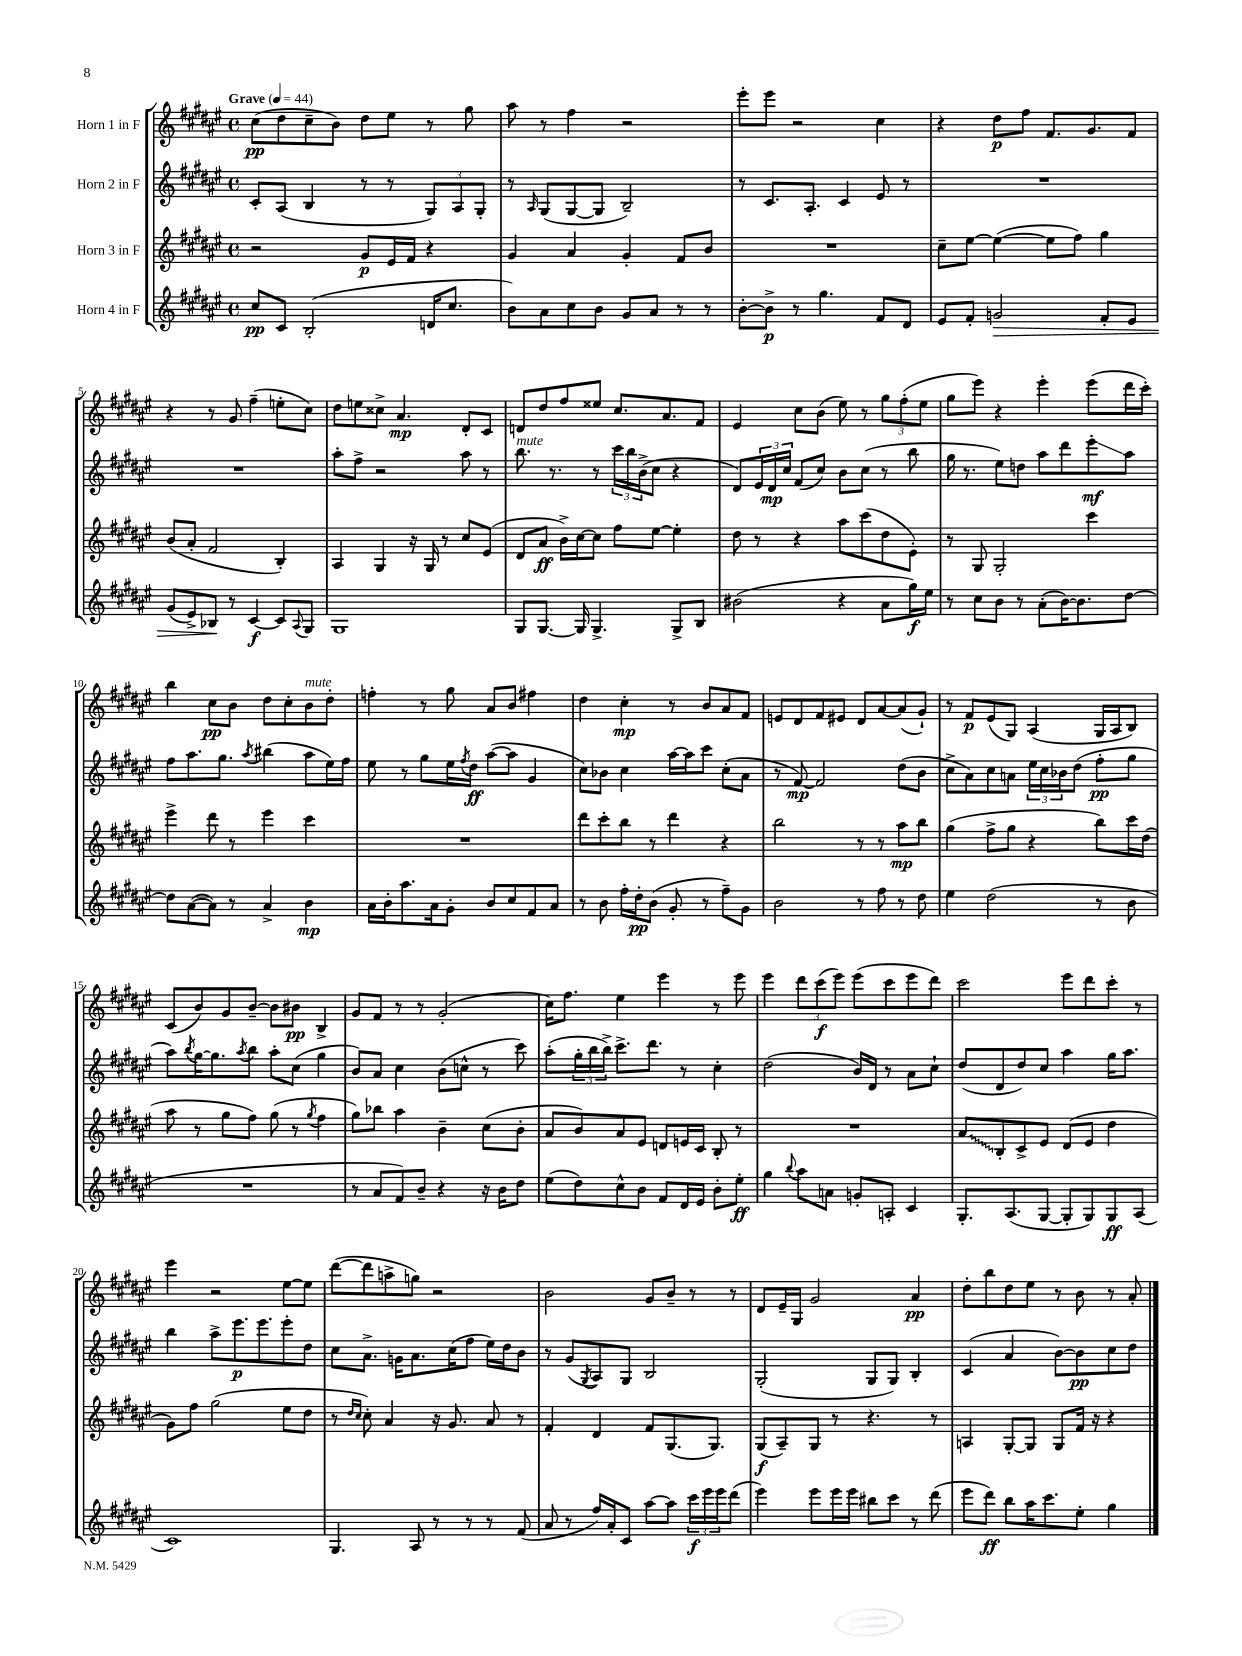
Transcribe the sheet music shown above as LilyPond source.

<<
\new StaffGroup <<
\new Staff = "s0" \with { instrumentName = "Horn 1 in F" } {
    \clef treble \key fis \major \defaultTimeSignature \time 4/4 \tempo "Grave" 4 = 44
    cis''8\pp( dis''8 cis''8-- b'8) dis''8 eis''8 r8 gis''8 |
    ais''8 r8 fis''4 r2 |
    eis'''8-. eis'''8 r2 cis''4 |
    r4 dis''8\p fis''8 fis'8. gis'8. fis'8 |
    r4 r8 gis'8 fis''4--( e''8-. cis''8) |
    dis''8 e''8 cisis''8-> ais'4.\mp dis'8-. cis'8 |
    d'8 dis''8 fis''8 eisis''8 cis''8. ais'8. fis'8 |
    eis'4 cis''8 b'8( eis''8) r8 \tuplet 3/2 { gis''8 fis''8-.( eis''8 } |
    gis''8 eis'''8) r4 eis'''4-. eis'''8( dis'''16 cis'''16-.) |
    b''4 cis''8\pp b'8 dis''8 cis''8-. b'8^\markup { \italic "mute" } dis''8-. |
    f''4-. r8 gis''8 ais'8 b'8 fis''4 |
    dis''4 cis''4-.\mp r8 b'8 ais'8 fis'8 |
    e'8 dis'8 fis'8 eis'8 dis'8 ais'8~ ais'8( gis'8-!) |
    r8 fis'8\p eis'8( gis8) ais4( gis16 ais16 b8) |
    cis'8( b'8) gis'8 b'8~-- b'8 bis'8\pp b4-> |
    gis'8 fis'8 r8 r8 gis'2-.( |
    cis''16) fis''8. eis''4 eis'''4 r8 eis'''8 |
    eis'''4 \tuplet 3/2 { dis'''8 cis'''8\f( eis'''8) } eis'''8( cis'''8 eis'''8 dis'''8) |
    cis'''2 eis'''8 dis'''8 cis'''8-. r8 |
    eis'''4 r2 eis''8~ eis''8 |
    dis'''8~( dis'''8 a''8-> g''8) r2 |
    b'2 gis'8 b'8-- r8 r8 |
    dis'8 eis'16-- gis16 gis'2 ais'4\pp |
    dis''8-. b''8 dis''8 eis''8 r8 b'8 r8 ais'8-. \bar "|." |
}
\new Staff = "s1" \with { instrumentName = "Horn 2 in F" } {
    \clef treble \key fis \major \defaultTimeSignature \time 4/4
    cis'8-. ais8( b4 r8 r8 \tuplet 3/2 { gis8) ais8 gis8-. } |
    r8 \grace { ais16 } gis8( gis8~ gis8 b2--) |
    r8 cis'8. ais8.-. cis'4 eis'8 r8 |
    R1 |
    R1 |
    ais''8-. fis''8-> r2 ais''8 r8 |
    b''8.^\markup { \italic "mute" } r8. r8 \tuplet 3/2 { cis'''16 b''16 b'16->( } cis''8 r4 |
    dis'8) \tuplet 3/2 { eis'16 dis'16\mp cis''16 } fis'8( cis''8) b'8 cis''8( r8 b''8 |
    gis''16 r8. eis''8) d''8 ais''8 dis'''8 eis'''8-.\glissando\mf ais''8 |
    fis''8 ais''8. gis''8. \acciaccatura { ais''8 } bis''4( ais''8 eis''16) fis''16 |
    eis''8 r8 gis''8 eis''16 \acciaccatura { fis''8 } dis''16\ff ais''8~( ais''8 gis'4 |
    cis''8) bes'8 cis''4 ais''16~ ais''16 cis'''8 cis''8-.( ais'8 |
    r8 fis'8~\mp) fis'2 dis''8( b'8 |
    cis''8-> ais'8) cis''8 a'8 \tuplet 3/2 { eis''16 cis''16 bes'16 } dis''8( fis''8-.\pp gis''8 |
    ais''8) \acciaccatura { b''8 } gis''16~ gis''8. \acciaccatura { ais''8 } b''8 ais''8-. cis''8( gis''4 |
    b'8) ais'8 cis''4 b'8( c''8-^ r8 cis'''8) |
    ais''8-.( \tuplet 3/2 { gis''16-. b''16 b''16->) } cis'''8.-> dis'''8. r8 cis''4-. |
    dis''2( b'16) dis'16 r8 ais'8 cis''8-! |
    dis''8( dis'8 dis''8) cis''8 ais''4 gis''16 ais''8. |
    b''4 ais''8-> eis'''8.\p eis'''8. eis'''8-. dis''8 |
    cis''8 ais'8.-> g'16 ais'8. cis''16( fis''8 eis''16) dis''16 b'8 |
    r8 gis'8( \acciaccatura { gis8 } ais8) gis8 b2 |
    gis2-.( gis8 gis8) b4-. |
    cis'4( ais'4 b'8~) b'8\pp cis''8 dis''8 \bar "|." |
}
\new Staff = "s2" \with { instrumentName = "Horn 3 in F" } {
    \clef treble \key fis \major \defaultTimeSignature \time 4/4
    r2 gis'8\p eis'16 fis'16 r4 |
    gis'4 ais'4 gis'4-. fis'8 b'8 |
    R1 |
    cis''8-- eis''8~ eis''4~( eis''8 fis''8) gis''4 |
    b'8( ais'8-. fis'2 b4-.) |
    ais4 gis4 r16 gis16 r8 cis''8 eis'8( |
    dis'8 ais'8\ff b'16->) cis''16~ cis''8 fis''8 eis''8~ eis''4-. |
    dis''8 r8 r4 ais''8 cis'''8( dis''8 eis'8-.) |
    r8 gis8 gis2-. cis'''4 |
    eis'''4-> dis'''8 r8 eis'''4 cis'''4 |
    R1 |
    dis'''8 cis'''8-. b''8 r8 dis'''4 r4 |
    b''2 r8 r8 ais''8\mp b''8 |
    gis''4( fis''8-> gis''8 r4 b''8) cis'''16 dis''16( |
    ais''8 r8 gis''8 fis''8) gis''8( r8 \acciaccatura { gis''8 } fis''4 |
    gis''8) bes''8 ais''4 b'4-- cis''8( b'8-. |
    ais'8 b'8) ais'8 eis'8 d'8 e'16 cis'16 b8-. r8 |
    R1 |
    \once \override Glissando.style = #'zigzag ais'8\glissando b8-. cis'8-> eis'8 dis'8( eis'8 dis''4 |
    gis'8) fis''8 gis''2( eis''8 dis''8 |
    r8 \grace { dis''16 cis''16 } cis''8-.) ais'4 r16 gis'8. ais'8 r8 |
    fis'4-. dis'4 fis'8 gis8.( gis8.) |
    gis8\f( ais8--) gis8 r8 r4. r8 |
    a4 gis8~-. gis8 gis8 fis'16 r16 r4 \bar "|." |
}
\new Staff = "s3" \with { instrumentName = "Horn 4 in F" } {
    \clef treble \key fis \major \defaultTimeSignature \time 4/4
    cis''8\pp cis'8 b2-.( d'16 cis''8. |
    b'8) ais'8 cis''8 b'8 gis'8 ais'8 r8 r8 |
    b'8~-. b'8->\p r8 gis''4. fis'8 dis'8 |
    eis'8 fis'8-. g'2\> fis'8-. eis'8 |
    gis'8( eis'8->) bes8\! r8 cis'4~\f cis'8 \appoggiatura { ais8 } gis8 |
    gis1 |
    gis8 gis8.~ gis16 gis4.-> gis8-> b8 |
    bis'2( r4 ais'8 gis''16\f) eis''16 |
    r8 cis''8 b'8 r8 ais'8-.( b'16~) b'8. dis''8~ |
    dis''8 ais'8~( ais'8) r8 ais'4-> b'4\mp |
    ais'16 b'16-. ais''8. ais'16 gis'8-. b'8 cis''8 fis'8 ais'8 |
    r8 b'8 fis''16-. dis''16-.\pp b'8( gis'8-. r8 fis''8--) gis'8 |
    b'2 r8 fis''8 r8 dis''8 |
    eis''4 dis''2( r8 b'8 |
    R1 |
    r8 ais'8 fis'8) b'8-- r4 r16 b'16 dis''8 |
    eis''8( dis''8) cis''8-^ b'8 fis'8 dis'16 eis'16 b'8-. eis''8-.\ff |
    gis''4 \appoggiatura { b''8 } ais''8 a'8 g'8-. a8-. cis'4 |
    gis8.-. ais8.( gis8~ gis8-. gis8) gis8\ff ais8( |
    cis'1) |
    gis4. ais8 r8 r8 r8 fis'8( |
    ais'8 r8 fis''16) ais'16-. cis'8 ais''8~ ais''8 \tuplet 3/2 { cis'''16\f eis'''16 eis'''16 } dis'''8( |
    eis'''4) eis'''8 eis'''16 eis'''16 bis''8 cis'''8 r8 dis'''8( |
    eis'''8 dis'''8\ff) b''8 ais''16 cis'''8. eis''8-. gis''4 \bar "|." |
}
>>
>>
